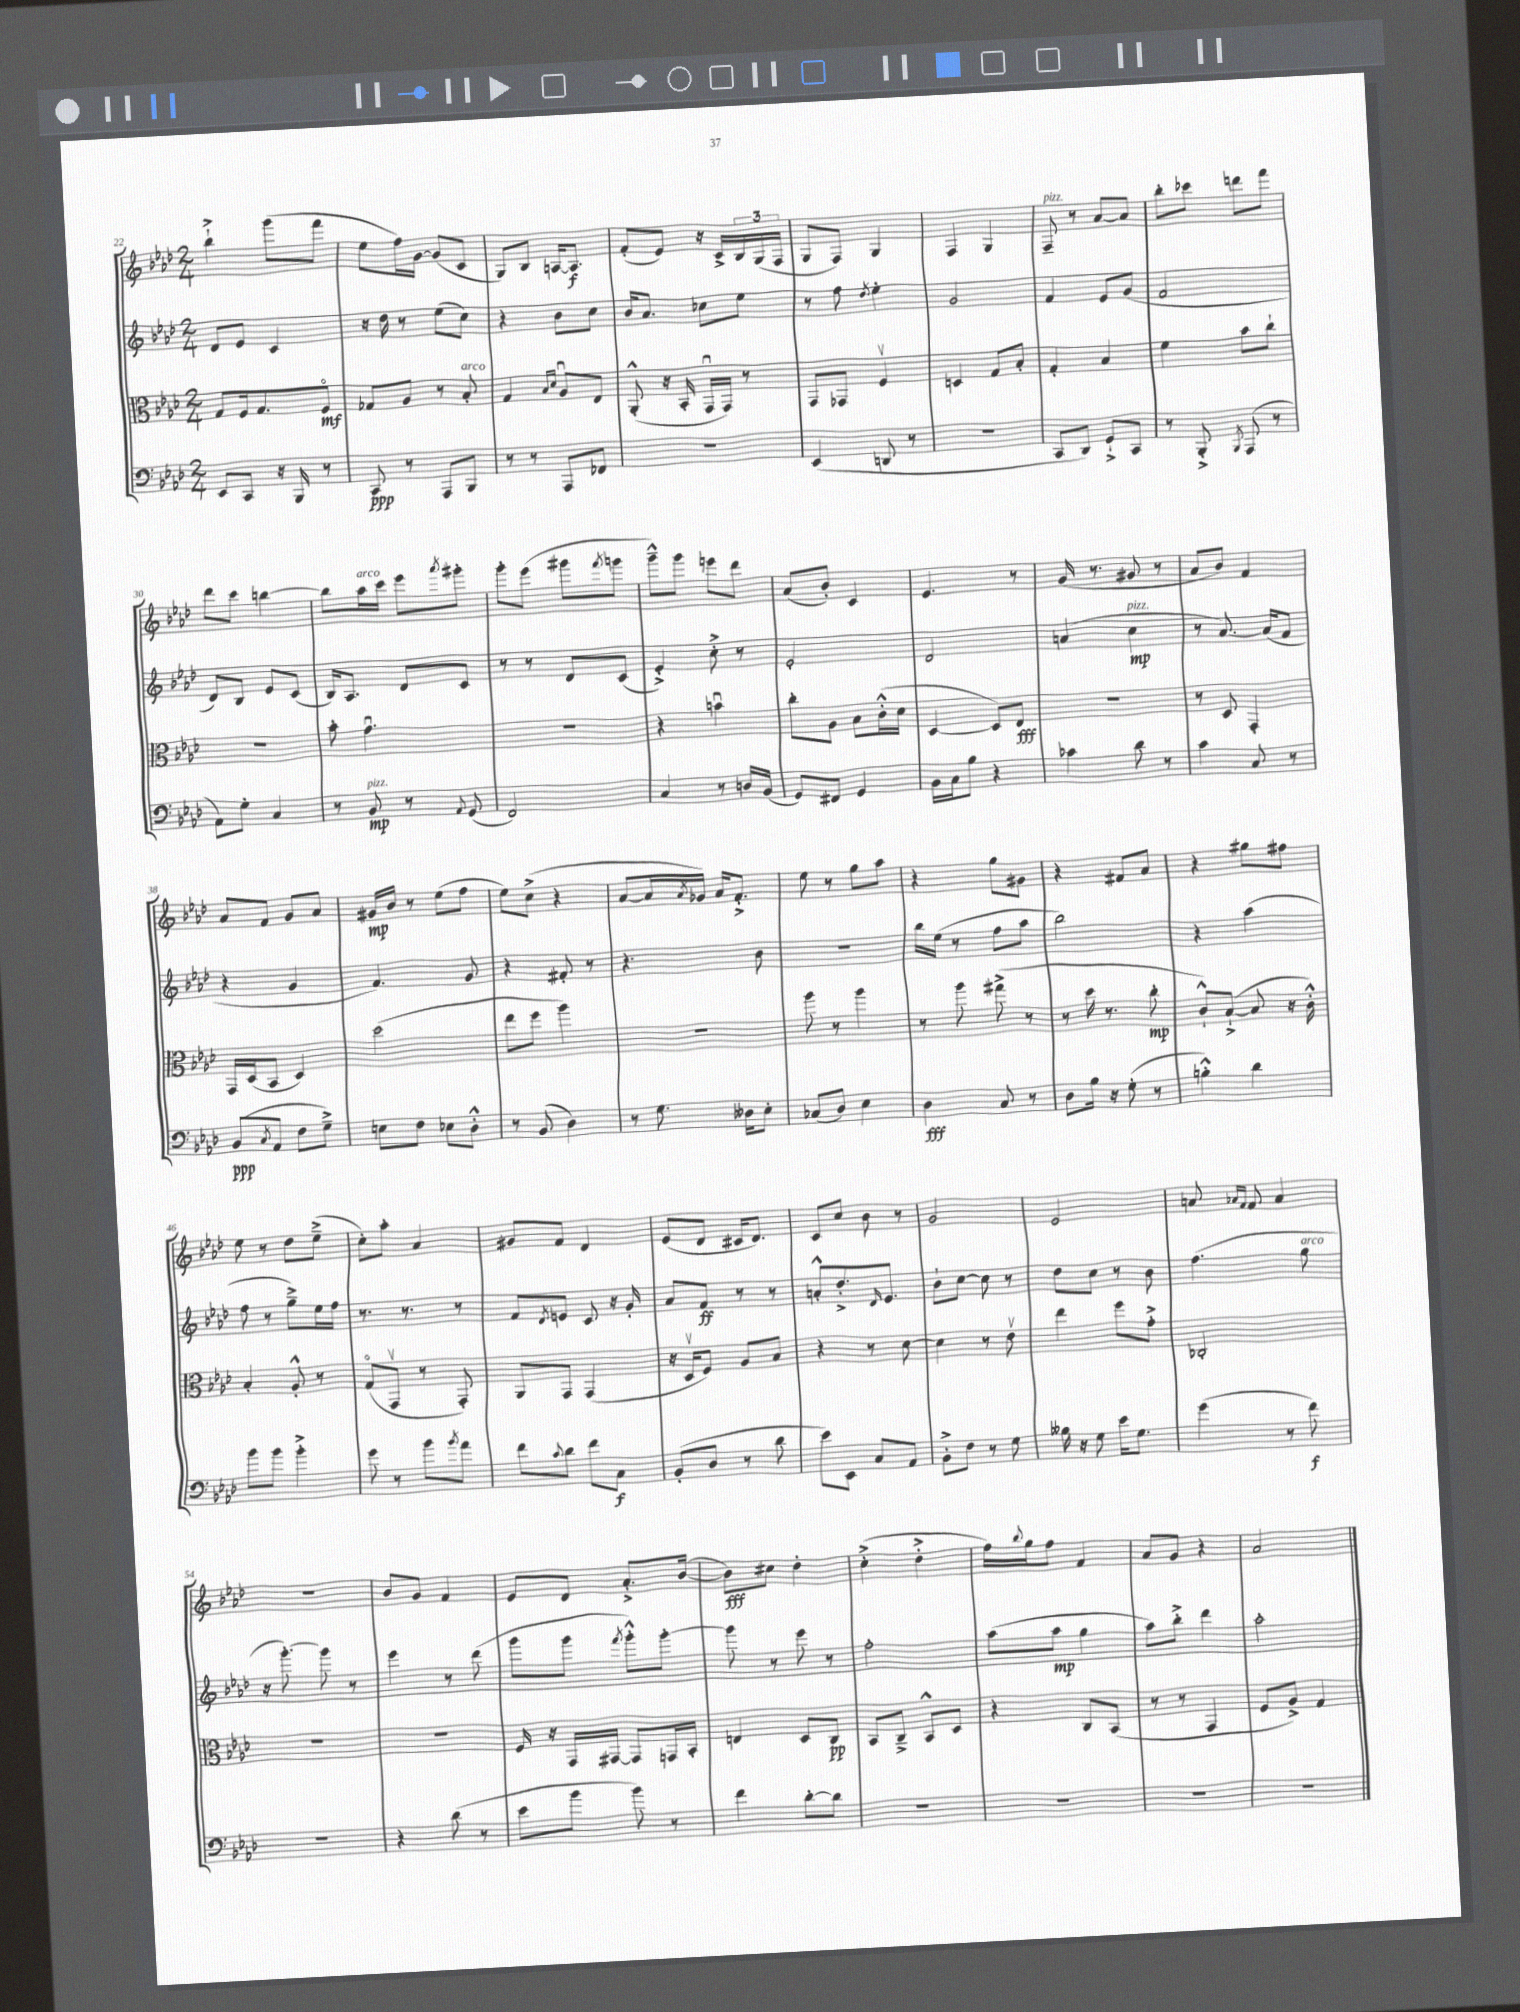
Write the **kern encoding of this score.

**kern	**dynam	**kern	**dynam	**kern	**dynam	**kern	**dynam
*part4	*part4	*part3	*part3	*part2	*part2	*part1	*part1
*staff4	*staff4	*staff3	*staff3	*staff2	*staff2	*staff1	*staff1
*clefF4	*	*clefC3	*	*clefG2	*	*clefG2	*
*k[b-e-a-d-]	*	*k[b-e-a-d-]	*	*k[b-e-a-d-]	*	*k[b-e-a-d-]	*
*M2/4	*	*M2/4	*	*M2/4	*	*M2/4	*
=22	=22	=22	=22	=22	=22	=22	=22
8EE-/L	.	8G/L	.	8d-/L	.	4bb-`^\	.
8CC/J	.	16F/k	.	8e-/J	.	.	.
.	.	8.G/	.	.	.	.	.
16r	.	.	.	4c/	.	(8ggg\L	.
16BBB-/	.	.	.	.	.	.	.
8r	.	8F/J	mf	.	.	8fff\J	.
=23	=23	=23	=23	=23	=23	=23	=23
8CC/	ppp	8G-X/L	.	16r	.	8ee-\L	.
.	.	.	.	16dd-\	.	.	.
8r	.	8A-/J	.	8r	.	16ff\L)	.
.	.	.	.	.	.	[16g\JJ	.
8AAA-/L	.	8r	.	(8ee-\L	.	(8g/L]	.
!	!	!LO:TX:a:i:t=arco	!	!	!	!	!
8BBB-/J	.	8B-'/	.	8cc\J)	.	8c/J	.
=24	=24	=24	=24	=24	=24	=24	=24
8r	.	4G/	.	4r	.	8G/L)	.
8r	.	.	.	.	.	8B-/J	.
.	.	16qqB-/LL	.	.	.	.	.
.	.	16qqd-/JJ	.	.	.	.	.
8AAA-/L	.	8A-u/L	.	8b-\L	.	[16An/KL	.
.	.	.	.	.	.	8.A/J]	f
8FF-X/J	.	8E-/J	.	8cc\J	.	.	.
=25	=25	=25	=25	=25	=25	=25	=25
2r	.	(8AA-'^^/	.	16b-/KL	.	(8f'/L	.
.	.	.	.	8.a-/J	.	.	.
.	.	16r	.	.	.	8e-/J)	.
.	.	16BB-'/	.	.	.	.	.
.	.	16GGu/LL	.	8cc-X\L	.	16r	.
.	.	16GG/JJ)	.	.	.	16c^/LL	.
.	.	8r	.	8ee-\J	.	24B-/	.
.	.	.	.	.	.	(24G/	.
.	.	.	.	.	.	24F/JJ	.
=26	=26	=26	=26	=26	=26	=26	=26
(4EE-/	.	8GG/L	.	8r	.	8G/L	.
.	.	8GG-X/J	.	8ff\	.	8F/J)	.
.	.	.	.	8qdd-/	.	.	.
8DDn/	.	4Fv/	.	4ee-'\	.	4G/	.
8r	.	.	.	.	.	.	.
=27	=27	=27	=27	=27	=27	=27	=27
2r	.	4Dn/	.	2g/	.	4F/	.
.	.	8G/L	.	.	.	4G/	.
.	.	8B-'/J	.	.	.	.	.
=28	=28	=28	=28	=28	=28	=28	=28
!	!	!	!	!	!	!LO:TX:a:i:t=pizz.	!
8CC/L	.	4G'/	.	4f/	.	8F~/	.
8DD-/J)	.	.	.	.	.	8r	.
8GG`^/L	.	4B-/	.	8e-/L	.	[8a-/L	.
8CC/J	.	.	.	(8g/J	.	8a-/J]	.
=29	=29	=29	=29	=29	=29	=29	=29
8r	.	4f\	.	2f/	.	8bb-'\L	.
8BBB-'^/	.	.	.	.	.	8ccc-X\J	.
8qBBB-/	.	.	.	.	.	.	.
(8AAA-/	.	8b-\L	.	.	.	8dddn\L	.
8r	.	8cc`\J	.	.	.	8fff\J	.
!!LO:LB:g=z
=30	=30	=30	=30	=30	=30	=30	=30
8AA-\L)	.	2r	.	8d-/L)	.	8ddd-\L	.
8G'\J	.	.	.	8B-/J	.	8ccc\J	.
4C/	.	.	.	8e-/L	.	[4bbn\	.
.	.	.	.	(8c/J	.	.	.
=31	=31	=31	=31	=31	=31	=31	=31
8r	.	8b-'\	.	16B-/KL)	.	8bb\L]	.
.	.	.	.	8.A-/J	.	.	.
!	!	!	!	!	!	!LO:TX:a:i:t=arco	!
!LO:TX:a:i:t=pizz.	!	!	!	!	!	!	!
8BB-/	mp	4.gu\	.	.	.	16aa-\L	.
.	.	.	.	.	.	16ccc\JJ	.
8r	.	.	.	8d-/L	.	8eee-\L	.
8qqAA-/	.	.	.	.	.	8qaaa-/	.
(8GG/	.	.	.	8c/J	.	8ggg#X'\J	.
=32	=32	=32	=32	=32	=32	=32	=32
2FF/)	.	2r	.	8r	.	8ggg'\L	.
.	.	.	.	8r	.	(8eee-\J	.
.	.	.	.	8d-/L	.	8ggg#X\L	.
.	.	.	.	.	.	8qfff/	.
.	.	.	.	(8c/J	.	8gggn\J	.
=33	=33	=33	=33	=33	=33	=33	=33
4C/	.	4r	.	4e-'^/)	.	8ggg~^^\L)	.
.	.	.	.	.	.	8ggg\J	.
8r	.	4bnu\	.	8cc'^\	.	8eeen\L	.
16Dn/LL	.	.	.	8r	.	8ddd-\J	.
(16BB-/JJ	.	.	.	.	.	.	.
=34	=34	=34	=34	=34	=34	=34	=34
8GG/L)	.	8cc'\L	.	2e-'/	.	(8a-/L	.
8FF#X/J	.	8A-\J	.	.	.	8b-'/J)	.
4GG/	.	8B-\L	.	.	.	4c/	.
.	.	(16c'^^\L	.	.	.	.	.
.	.	16d-\JJ	.	.	.	.	.
=35	=35	=35	=35	=35	=35	=35	=35
16BB-\LL	.	[4D-/	.	2d-/	.	4.e-/	.
16C\J	.	.	.	.	.	.	.
8B-\J	.	.	.	.	.	.	.
4r	.	8D-/L])	.	.	.	.	.
.	.	8E-/J	fff	.	.	8r	.
=36	=36	=36	=36	=36	=36	=36	=36
4c-X\	.	2r	.	(4an/	.	(16g/	.
.	.	.	.	.	.	8.r	.
!	!	!	!	!LO:TX:a:i:t=pizz.	!	!	!
8d-\	.	.	.	4cc\	mp	8g#X/	.
8r	.	.	.	.	.	8r	.
=37	=37	=37	=37	=37	=37	=37	=37
4c\	.	8r	.	8r	.	8a-/L	.
.	.	8D-/	.	[8.a-/)	.	8b-/J)	.
8C/	.	4GG'/	.	.	.	4f/	.
.	.	.	.	(16a-/KL]	.	.	.
8r	.	.	.	8f/J	.	.	.
!!LO:LB:g=z
=38	=38	=38	=38	=38	=38	=38	=38
(8BB-/L	ppp	16GG/LL	.	4r	.	8a-/L	.
.	.	(16D-/J	.	.	.	.	.
8qC/	.	.	.	.	.	.	.
8AA-/J	.	8BB-/J	.	.	.	8f/J	.
8F\L	.	4D-/)	.	4g/	.	8g/L	.
8G~^\J)	.	.	.	.	.	8a-/J	.
=39	=39	=39	=39	=39	=39	=39	=39
8En\L	.	(2dd-\	.	4.f/)	.	16g#X/LL	mp
.	.	.	.	.	.	16b-/JJ	.
8F\J	.	.	.	.	.	8r	.
8E-X\L	.	.	.	.	.	(8ee-\L	.
8D-'^^\J	.	.	.	8g/	.	8ff\J	.
=40	=40	=40	=40	=40	=40	=40	=40
8r	.	8ee-\L	.	4r	.	8ee-\L)	.
(8BB-/	.	8ff\J	.	.	.	(8cc^\J	.
4D-\)	.	4aa-\)	.	8f#X'/	.	4r	.
.	.	.	.	8r	.	.	.
=41	=41	=41	=41	=41	=41	=41	=41
8r	.	2r	.	4.r	.	[8a-/L	.
8.G\	.	.	.	.	.	16a-/L]	.
.	.	.	.	.	.	8qa-/	.
.	.	.	.	.	.	16g-X/JJ)	.
.	.	.	.	.	.	16a-/KL	.
16D--X\KL	.	.	.	.	.	8.f'^/J	.
8E-'\J	.	.	.	8b-\	.	.	.
=42	=42	=42	=42	=42	=42	=42	=42
(8C-X/L	.	8aa-\	.	2r	.	8ee-\	.
8D-/J)	.	8r	.	.	.	8r	.
4E-\	.	4aa-\	.	.	.	8gg\L	.
.	.	.	.	.	.	8aa-\J	.
=43	=43	=43	=43	=43	=43	=43	=43
4D-\	fff	8r	.	16bb-\LL	.	4r	.
.	.	.	.	(16ee-\JJ	.	.	.
.	.	8aa-\	.	8r	.	.	.
8C/	.	(8gg#X^\	.	8ff\L	.	8gg\L	.
8r	.	8r	.	8aa-\J	.	8g#X\J	.
=44	=44	=44	=44	=44	=44	=44	=44
8D-\L	.	8r	.	2bb-\)	.	4r	.
16B-\Jk	.	16dd-\	.	.	.	.	.
16r	.	8.r	.	.	.	.	.
(8G'\	.	.	.	.	.	8f#X/L	.
8r	.	8cc'\	mp	.	.	8a-/J	.
=45	=45	=45	=45	=45	=45	=45	=45
4Bn'^^\)	.	8c`^^/L)	.	4r	.	4r	.
.	.	([8B-`^/J	.	.	.	.	.
4d-\	.	8B-/]	.	(4aa-\	.	8gg#X\L	.
.	.	16r	.	.	.	8ff#X\J	.
.	.	16c'^^\)	.	.	.	.	.
!!LO:LB:g=z
=46	=46	=46	=46	=46	=46	=46	=46
8b-\L	.	4B-'/	.	8ff\	.	8ee-\	.
8b-\J	.	.	.	8r	.	8r	.
4b-'^\	.	8A-'^^/	.	8gg~^\L)	.	8dd-\L	.
.	.	8r	.	16ee-\L	.	(8ee-~^\J	.
.	.	.	.	16ff\JJ	.	.	.
=47	=47	=47	=47	=47	=47	=47	=47
8g\	.	(8G/L	.	8.r	.	8cc'\L)	.
8r	.	8GGv/J	.	.	.	8aa-'\J	.
.	.	.	.	8.r	.	.	.
8b-\L	.	8r	.	.	.	4a-/	.
8qb-/	.	.	.	.	.	.	.
8a-\J	.	8GG'/)	.	8r	.	.	.
=48	=48	=48	=48	=48	=48	=48	=48
8f\L	.	8AA-/L	.	8f/L	.	8g#X/L	.
8qqc/	.	.	.	8qd-/	.	.	.
8d-\J	.	8GG/J	.	8en/J	.	8f/J	.
8f\L	.	(4GG/	.	8c/	.	4d-/	.
8C\J	f	.	.	16r	.	.	.
.	.	.	.	16g'/	.	.	.
=49	=49	=49	=49	=49	=49	=49	=49
(8BB-'/L	.	16r	.	8a-/L	.	(8e-/L	.
.	.	16D-v/KL	.	.	.	.	.
8D-/J	.	8F/J)	.	8f/J	ff	8d-/J	.
8r	.	8A-/L	.	8r	.	16c#X/KL	.
.	.	.	.	.	.	8.d-/J)	.
8d-\	.	8B-/J	.	8r	.	.	.
=50	=50	=50	=50	=50	=50	=50	=50
8e-\L)	.	4r	.	8an'^^/L	.	8c/L	.
8EE-\J	.	.	.	8.dd-'^/	.	8cc/J	.
8C/L	.	8r	.	.	.	8b-\	.
.	.	.	.	16qqd-/	.	.	.
.	.	.	.	8.e-/J	.	.	.
8AA-/J	.	[8d-\	.	.	.	8r	.
=51	=51	=51	=51	=51	=51	=51	=51
8BB-'^\L	.	4d-\]	.	8b-`\L	.	2g/	.
8F\J	.	.	.	[8cc\J	.	.	.
8r	.	8r	.	8cc\]	.	.	.
8G\	.	8e-v\	.	8r	.	.	.
=52	=52	=52	=52	=52	=52	=52	=52
16B--X\	.	4ee-\	.	8dd-\L	.	2e-/	.
16r	.	.	.	.	.	.	.
8G\	.	.	.	8cc\J	.	.	.
16e-\KL	.	8ff\L	.	8r	.	.	.
8.G\J	.	.	.	.	.	.	.
.	.	8g'^\J	.	8b-\	.	.	.
=53	=53	=53	=53	=53	=53	=53	=53
(4g\	.	2C-X'/	.	(4.ff\	.	8an/	.
.	.	.	.	.	.	16qqa-X/LL	.
.	.	.	.	.	.	16qqf/JJ	.
.	.	.	.	.	.	8f/	.
8r	.	.	.	.	.	4a-/	.
!	!	!	!	!LO:TX:a:i:t=arco	!	!	!
8f\)	f	.	.	8gg\	.	.	.
!!LO:LB:g=z
=54	=54	=54	=54	=54	=54	=54	=54
2r	.	2r	.	16r	.	2r	.
.	.	.	.	[8.ggg'\)	.	.	.
.	.	.	.	8ggg\]	.	.	.
.	.	.	.	8r	.	.	.
=55	=55	=55	=55	=55	=55	=55	=55
4r	.	2r	.	4eee-\	.	8b-/L	.
.	.	.	.	.	.	8g/J	.
(8d-\	.	.	.	8r	.	4f/	.
8r	.	.	.	(8ddd-\	.	.	.
=56	=56	=56	=56	=56	=56	=56	=56
8e-\L	.	16F/	.	8ggg\L	.	8e-/L	.
.	.	16r	.	.	.	.	.
8b-\J	.	16GG/LL	.	8ggg\J	.	8d-/J	.
.	.	[16GG#X/JJ	.	.	.	.	.
.	.	.	.	8qfff/	.	.	.
8b-\)	.	8GG#/L]	.	8ggg'^^\L)	.	8.a-'^/L	.
8r	.	16GGn/L	.	[8ggg'\J	.	.	.
.	.	16BB-'/JJ	.	.	.	([16b-/Jk	.
=57	=57	=57	=57	=57	=57	=57	=57
4f\	.	4En/	.	8ggg\]	.	8b-\L])	fff
.	.	.	.	8r	.	8cc#X\J	.
[8d-'\L	.	8D-/L	.	8eee-\	.	4dd-'\	.
8d-\J]	.	8C/J	pp	8r	.	.	.
=58	=58	=58	=58	=58	=58	=58	=58
2r	.	8BB-/L	.	2ff'\	.	(4cc'^\	.
.	.	8C~^/J	.	.	.	.	.
.	.	8BB-^^/L	.	.	.	4dd-'^\	.
.	.	8D-/J	.	.	.	.	.
=59	=59	=59	=59	=59	=59	=59	=59
2r	.	4r	.	(8aa-\L	.	16ff\LL)	.
.	.	.	.	.	.	8qqbb-/	.
.	.	.	.	.	.	16gg\J	.
.	.	.	.	8aa-\J	mp	8ff\J	.
.	.	8C/L	.	4gg\	.	4f/	.
.	.	(8BB-/J	.	.	.	.	.
=60	=60	=60	=60	=60	=60	=60	=60
2r	.	8r	.	8aa-\L)	.	8a-/L	.
.	.	8r	.	8bb-'^\J	.	8g/J	.
.	.	4GG/	.	4ddd-\	.	4r	.
=61	=61	=61	=61	=61	=61	=61	=61
2r	.	8F/L	.	2aa-'\	.	2a-/	.
.	.	8A-^/J)	.	.	.	.	.
.	.	4G/	.	.	.	.	.
==	==	==	==	==	==	==	==
*-	*-	*-	*-	*-	*-	*-	*-
